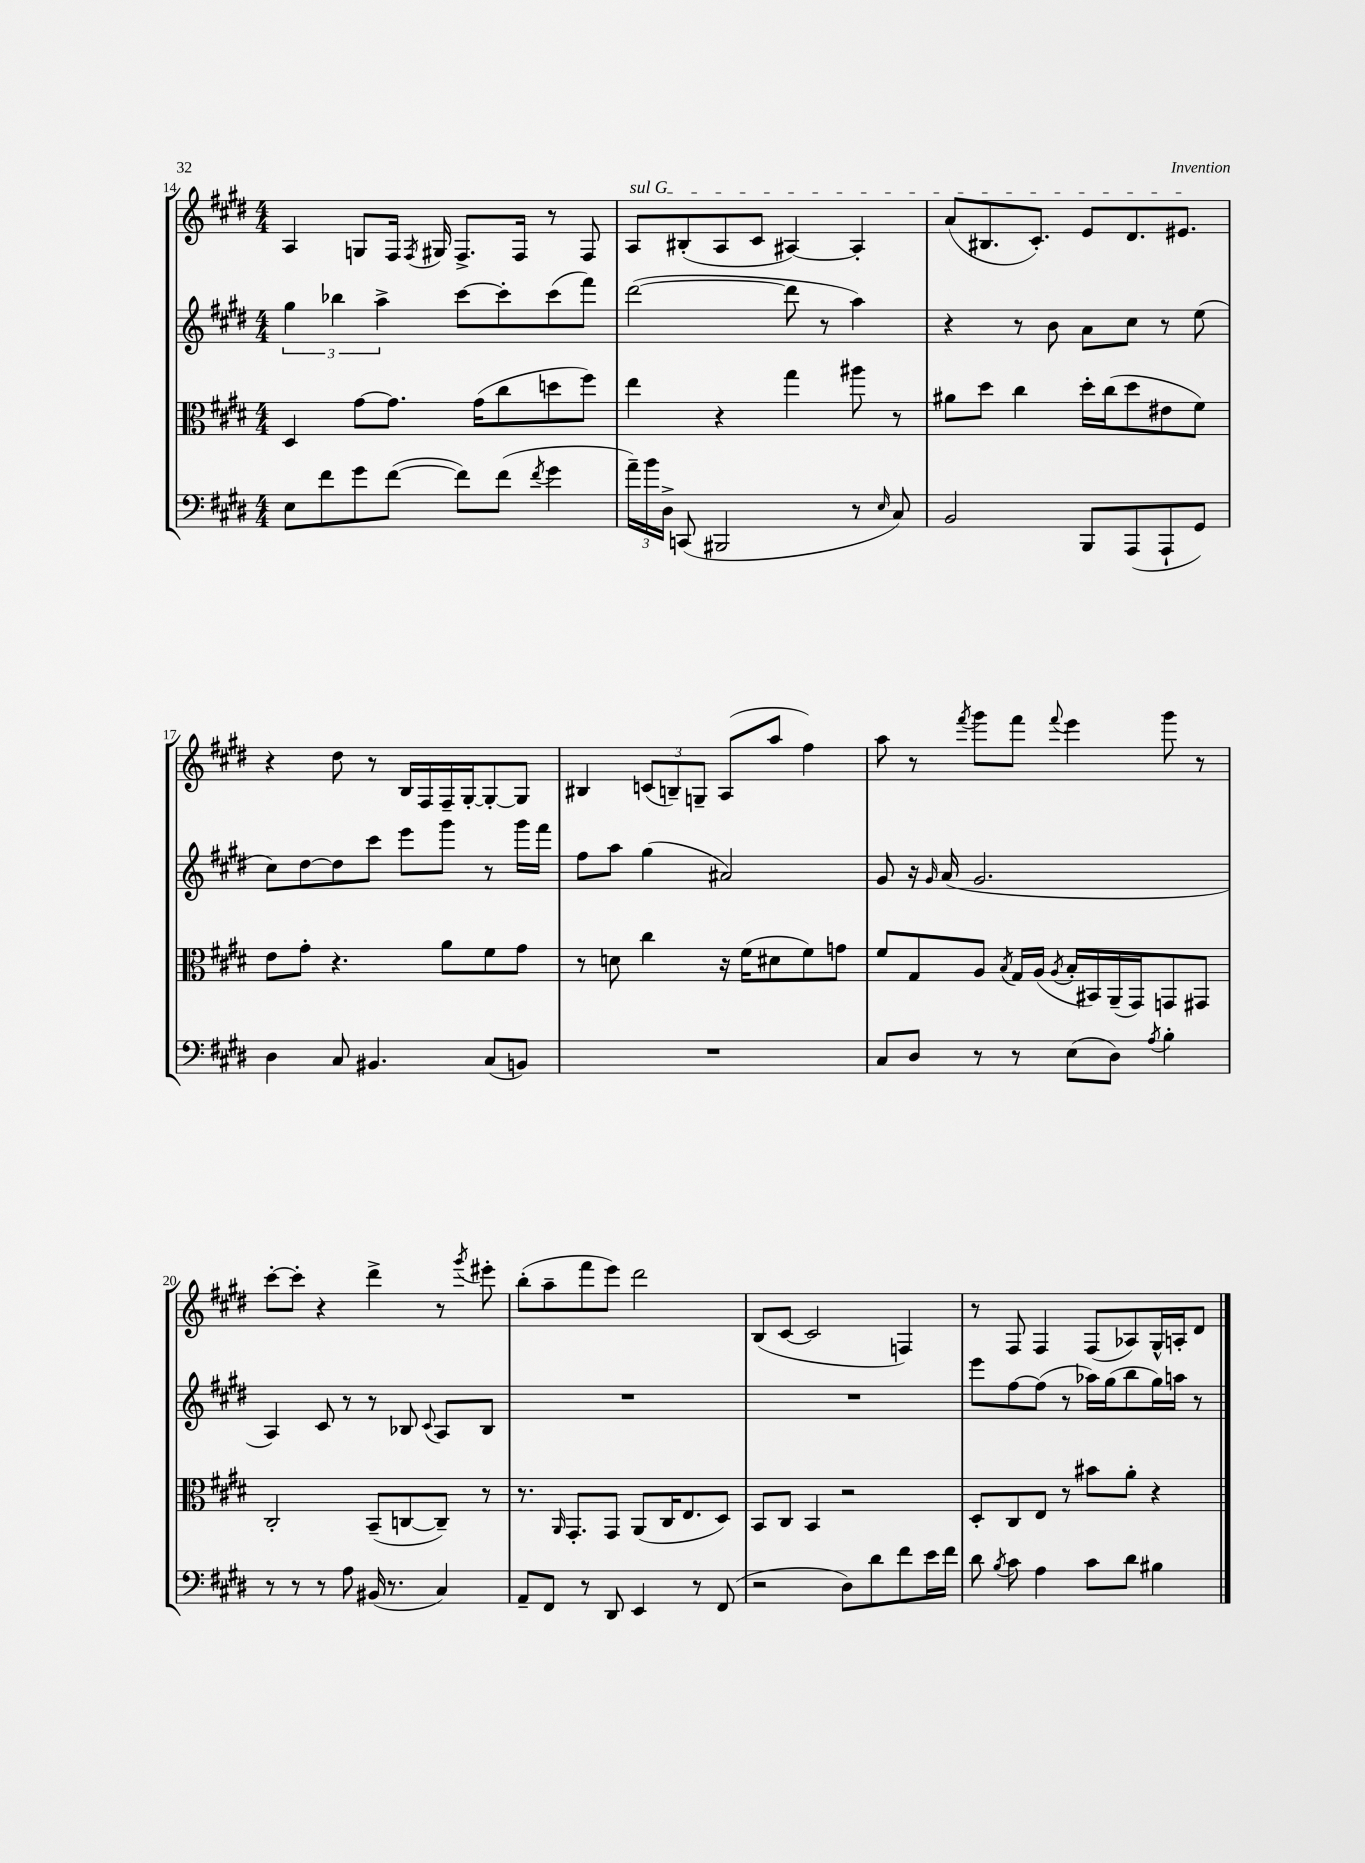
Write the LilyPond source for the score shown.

<<
\new StaffGroup <<
\new Staff = "s0" {
    \clef treble \key e \major \numericTimeSignature \time 4/4
    \autoBeamOff a4 g8[ fis16] \acciaccatura { fis8 } gis16 fis8.[-> fis16] r8 fis8 |
    \once \override TextSpanner.bound-details.left.text = \markup { \italic "sul G" } a8[\startTextSpan bis8-.( a8 cis'8] ais4~) ais4-. |
    a'8[( bis8. cis'8.]-.) e'8[ dis'8. eis'8.]\stopTextSpan |
    r4 dis''8 r8 b16[ fis16 fis16-- gis16~-. gis8~-. gis8] |
    bis4 \tuplet 3/2 { c'8[( b8--) g8]-- } a8[( a''8] fis''4) |
    a''8 r8 \acciaccatura { fis'''8 } gis'''8[ fis'''8] \appoggiatura { fis'''8 } e'''4 gis'''8 r8 |
    cis'''8[~-. cis'''8]-. r4 dis'''4-> r8 \acciaccatura { gis'''8 } eis'''8-. |
    b''8[-.( a''8-- fis'''8 e'''8]) dis'''2 |
    b8[( cis'8]~ cis'2 f4) |
    r8 fis8 fis4 fis8[( aes8) gis16-^ a16-. dis'8] \bar "|." |
}
\new Staff = "s1" {
    \clef treble \key e \major \numericTimeSignature \time 4/4
    \autoBeamOff \tuplet 3/2 { gis''4 bes''4 a''4-> } cis'''8[~ cis'''8-. cis'''8( fis'''8]) |
    dis'''2~( dis'''8 r8 a''4) |
    r4 r8 b'8 a'8[ cis''8] r8 e''8( |
    cis''8[) dis''8~ dis''8 cis'''8] e'''8[ gis'''8] r8 gis'''16[ fis'''16] |
    fis''8[ a''8] gis''4( ais'2) |
    gis'8 r16 \grace { gis'16 } a'16( gis'2. |
    a4) cis'8 r8 r8 bes8 \appoggiatura { cis'8 } a8[ bes8] |
    R1 |
    R1 |
    e'''8[ fis''8~ fis''8]( r8 aes''16[) gis''16( b''8 gis''16) a''16] r8 \bar "|." |
}
\new Staff = "s2" {
    \clef alto \key e \major \numericTimeSignature \time 4/4
    \autoBeamOff dis4 gis'8[~ gis'8.] gis'16[( cis''8 d''8 fis''8]) |
    e''4 r4 gis''4 ais''8 r8 |
    ais'8[ dis''8] cis''4 dis''16[-. cis''16( dis''8 eis'8 fis'8]) |
    e'8[ gis'8]-. r4. a'8[ fis'8 gis'8] |
    r8 d'8 cis''4 r16 fis'16[( dis'8 fis'8) g'8] |
    fis'8[ gis8 a8] \acciaccatura { b8 } gis16[ a16]( \acciaccatura { a8 } b16[-. bis,16) a,16--( gis,16) g,8 gis,8] |
    cis2-. b,8[--( c8~ c8]--) r8 |
    r8. \grace { a,16 } gis,8.[-. gis,8] a,8[( cis16 e8. dis8]) |
    b,8[ cis8] b,4 r2 |
    dis8[-. cis8 e8] r8 bis'8[ a'8]-. r4 \bar "|." |
}
\new Staff = "s3" {
    \clef bass \key e \major \numericTimeSignature \time 4/4
    \autoBeamOff e8[ fis'8 gis'8 fis'8]~( fis'8[) fis'8]( \acciaccatura { fis'8 } gis'4 |
    \tuplet 3/2 { a'16[--) b'16 dis16]-> } c,8( bis,,2 r8 \grace { e16 } cis8) |
    b,2 b,,8[ a,,8( a,,8-! gis,8]) |
    dis4 cis8 bis,4. cis8[( b,8]) |
    R1 |
    cis8[ dis8] r8 r8 e8[( dis8]) \acciaccatura { a8 } b4-. |
    r8 r8 r8 a8 bis,16( r8. cis4) |
    a,8[-- fis,8] r8 dis,8 e,4 r8 fis,8( |
    r2 dis8[) dis'8 fis'8 e'16 fis'16] |
    dis'8 \acciaccatura { b8 } cis'8 a4 cis'8[ dis'8] bis4 \bar "|." |
}
>>
>>
\layout { \context { \Score currentBarNumber = #14 } }
